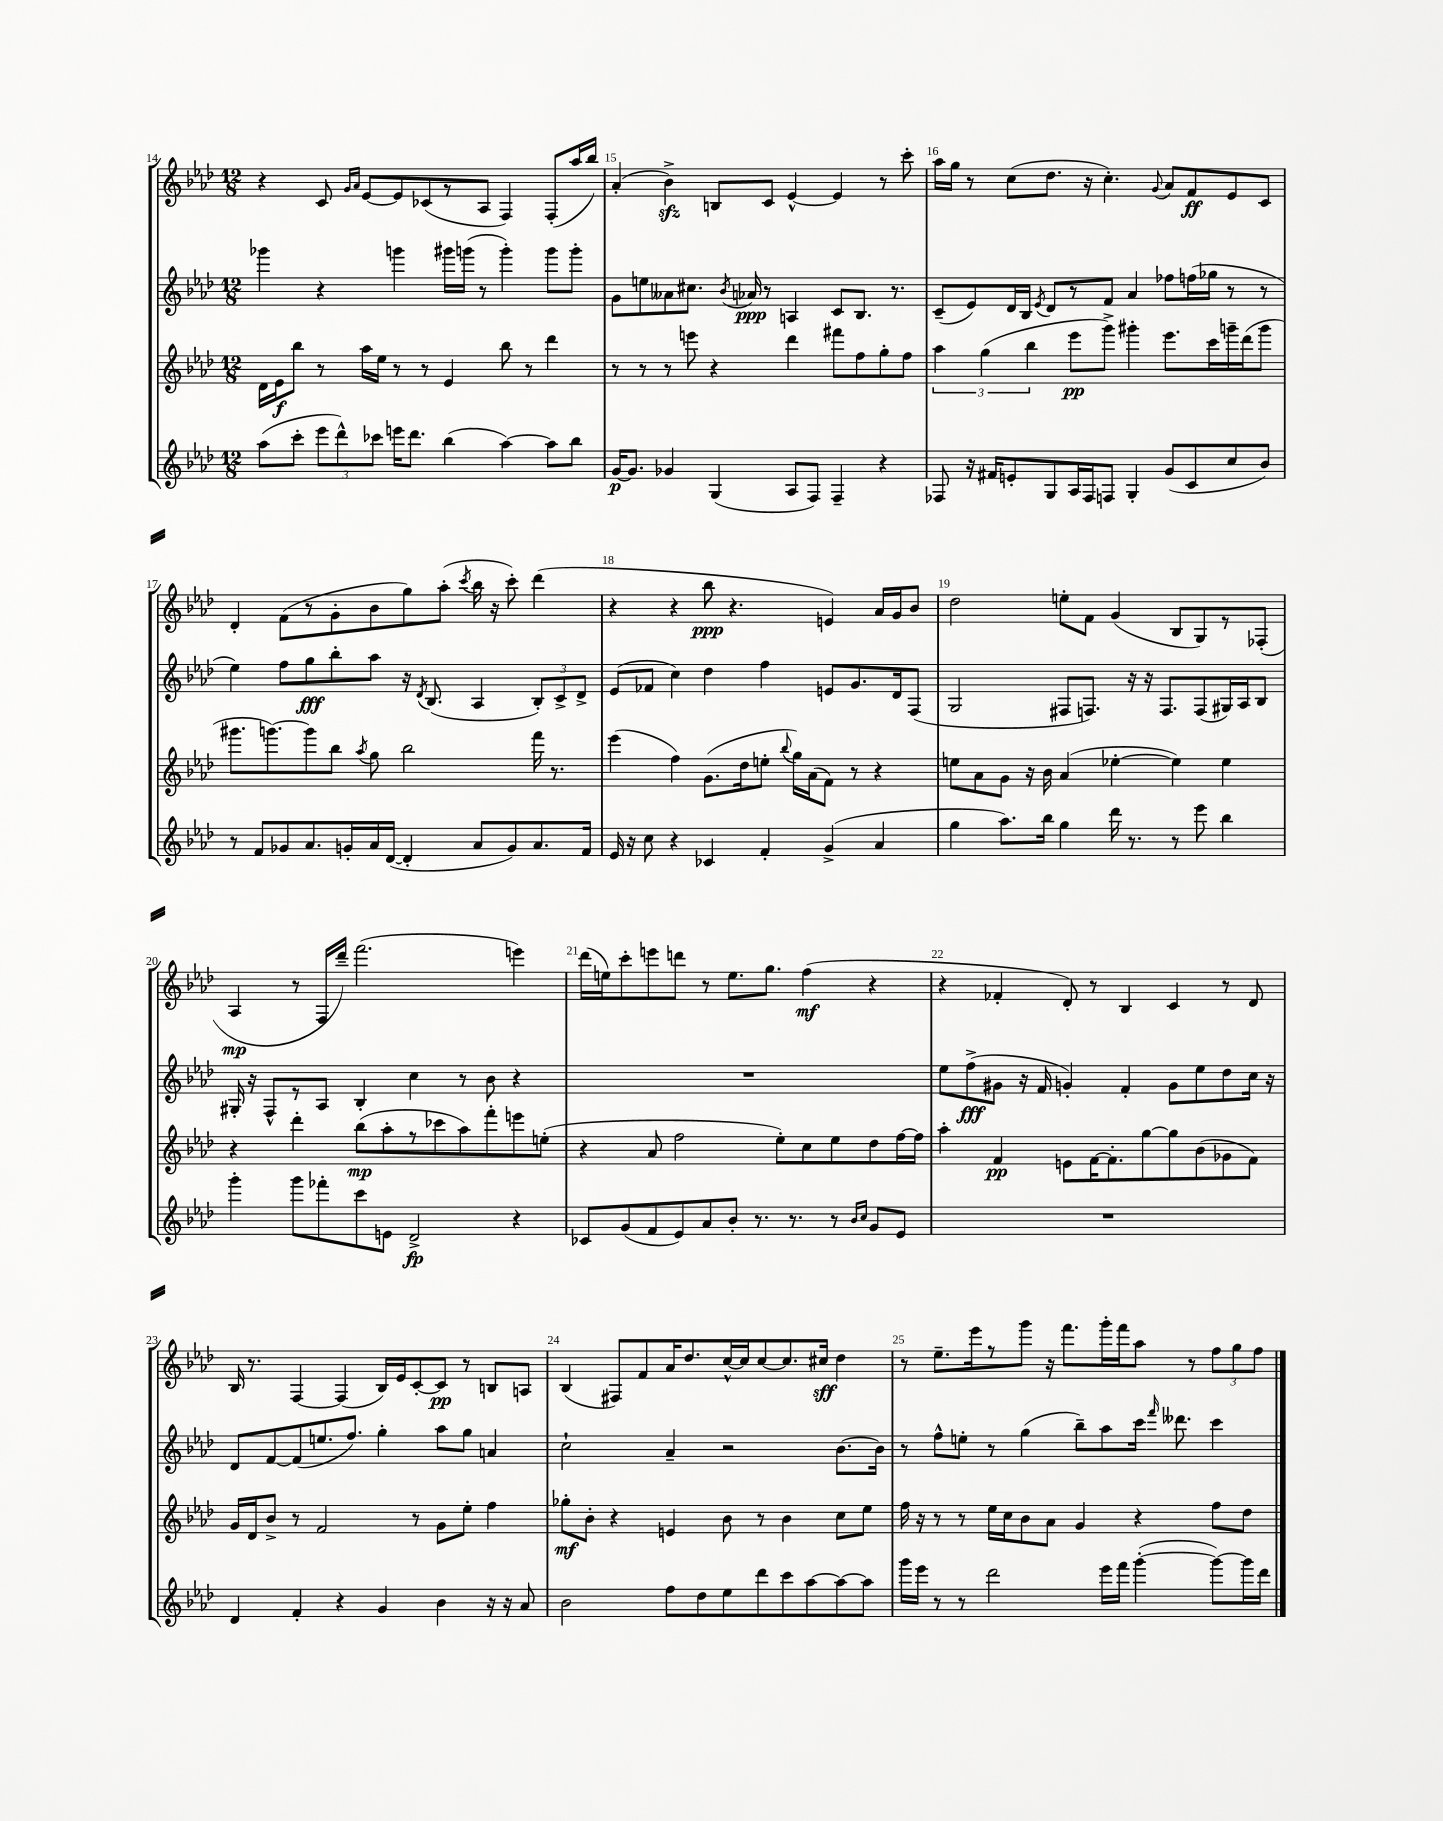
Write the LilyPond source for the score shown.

<<
\new StaffGroup <<
\new Staff = "s0" {
    \clef treble \key aes \major \numericTimeSignature \time 12/8
    \autoBeamOff r4 c'8 \grace { g'16[ aes'16] } ees'8[~ ees'8 ces'8( r8 aes8] f4) f8[-.( aes''16 bes''16]) |
    aes'4-.( bes'4->\sfz) b8[ c'8] ees'4~-^ ees'4 r8 c'''8-. |
    aes''16[ g''16] r8 c''8[( des''8.] r16 c''4.-.) \appoggiatura { g'8 } aes'8[ f'8\ff ees'8 c'8] |
    des'4-. f'8[( r8 g'8-. bes'8 g''8) aes''8]-.( \acciaccatura { c'''8 } bes''16 r16 c'''8-.) des'''4( |
    r4 r4 bes''8\ppp r4. e'4) aes'16[ g'16 bes'8] |
    des''2 e''8[-. f'8] g'4( bes8[ g8) r8 fes8]-.( |
    aes4\mp r8 f16[ des'''16]--) f'''2.( e'''4) |
    des'''16[( e''16) c'''8-. e'''8 d'''8] r8 e''8.[ g''8.] f''4\mf( r4 |
    r4 fes'4-. des'8-.) r8 bes4 c'4 r8 des'8 |
    bes16 r8. f4~ f4( bes16[) ees'16 c'8~-. c'8]\pp r8 b8[ a8] |
    bes4( fis8[) f'8 aes'16 des''8. c''16~-^ c''16 c''8~ c''8. cis''16]\sff des''4 |
    r8 ees''8.[-- ees'''16 r8 g'''8] r16 f'''8.[ g'''16-. f'''16 aes''8] r8 \tuplet 3/2 { f''8[ g''8 f''8] } \bar "|." |
}
\new Staff = "s1" {
    \clef treble \key aes \major \numericTimeSignature \time 12/8
    \autoBeamOff ges'''4 r4 g'''4 gis'''16[ g'''16]( r8 g'''4-.) g'''8[ g'''8]-. |
    g'8[ e''8 aeses'8 cis''8.] \acciaccatura { bes'8 } aes'16\ppp r8 a4 c'8[ bes8.] r8. |
    c'8[--( ees'8) des'16 bes16] \acciaccatura { ees'8 } des'8[ r8 f'8] aes'4 fes''8[ f''16( ges''16] r8 r8 |
    ees''4) f''8[ g''8\fff bes''8-. aes''8] r16 \acciaccatura { des'8 } bes8.( aes4 \tuplet 3/2 { bes8[-.) c'8-> des'8]-> } |
    ees'8[( fes'8] c''4) des''4 f''4 e'8[ g'8. des'16 f8]( |
    g2 fis8[ f8.]) r16 r16 f8.[ f8( gis16) aes16 bes8] |
    gis16-. r16 f8[-^ r8 aes8] bes4-. c''4 r8 bes'8 r4 |
    R1. |
    ees''8[ f''8->\fff( gis'8] r16 f'16 g'4-.) f'4-. g'8[ ees''8 des''8 c''16] r16 |
    des'8[ f'8~ f'8( e''8. f''8.]) g''4-. aes''8[ g''8] a'4 |
    c''2-! aes'4-- r2 bes'8.[~ bes'16] |
    r8 f''8[-^ e''8]-. r8 g''4( bes''8[--) aes''8 c'''16] \grace { f'''16 } deses'''8. c'''4 \bar "|." |
}
\new Staff = "s2" {
    \clef treble \key aes \major \numericTimeSignature \time 12/8
    \autoBeamOff des'16[ ees'16\f bes''8] r8 aes''16[ ees''16] r8 r8 ees'4 bes''8 r8 des'''4 |
    r8 r8 r8 e'''8 r4 des'''4 fis'''8[ f''8 g''8-. f''8] |
    \tuplet 3/2 { aes''4 g''4( bes''4 } ees'''8[\pp g'''8]->) gis'''4-. ees'''8.[ c'''16 g'''16-- des'''16( g'''8] |
    gis'''8.[ g'''8.~) g'''8 bes''8] \acciaccatura { aes''8 } g''8 bes''2 f'''16 r8. |
    ees'''4( f''4) g'8.[( des''16 e''8]-. \appoggiatura { bes''8 } g''16[) aes'16( f'8]) r8 r4 |
    e''8[ aes'8 g'8] r16 bes'16 aes'4( ees''4~-. ees''4) ees''4 |
    r4 des'''4-. bes''8[\mp( aes''8-. r8 ces'''8 aes''8) f'''8-. e'''8 e''8]-.( |
    r4 aes'8 f''2 ees''8[-.) c''8 ees''8 des''8 f''16~ f''16] |
    aes''4-. f'4\pp e'8[ f'16~ f'8.-. g''8~ g''8 bes'8( ges'8 f'8]) |
    g'16[ des'16 bes'8]-> r8 f'2 r8 g'8[ ees''8]-. f''4 |
    ges''8[-.\mf bes'8]-. r4 e'4 bes'8 r8 bes'4 c''8[ ees''8] |
    f''16 r16 r8 r8 ees''16[ c''16 bes'8 aes'8] g'4 r4 f''8[ des''8] \bar "|." |
}
\new Staff = "s3" {
    \clef treble \key aes \major \numericTimeSignature \time 12/8
    \autoBeamOff aes''8[( c'''8]-. \tuplet 3/2 { ees'''8[ des'''8-^) ces'''8] } e'''16[ des'''8.] bes''4( aes''4~) aes''8[ bes''8] |
    g'16[~\p g'8.] ges'4 g4( aes8[ f8]) f4-- r4 |
    fes8 r16 fis'16[ e'8-. g8 aes16 fes16 f8] g4-. g'8[( c'8 c''8 bes'8]) |
    r8 f'8[ ges'8 aes'8. g'16-. aes'16 des'16]~( des'4-. aes'8[ g'8) aes'8. f'16] |
    ees'16 r16 c''8 r4 ces'4 f'4-. g'4->( aes'4 |
    g''4 aes''8.[) bes''16] g''4 des'''16 r8. r8 ees'''8 bes''4 |
    g'''4-. g'''8[ fes'''8-. c'''8 e'8] des'2->\fp r4 |
    ces'8[ g'8( f'8 ees'8) aes'8 bes'8]-. r8. r8. r8 \grace { bes'16[ c''16] } g'8[ ees'8] |
    R1. |
    des'4 f'4-. r4 g'4 bes'4 r16 r16 aes'8 |
    bes'2 f''8[ des''8 ees''8 des'''8 c'''8 aes''8~ aes''8~ aes''8] |
    g'''16[ ees'''16] r8 r8 des'''2 ees'''16[ f'''16] g'''4~-.( g'''8[~) g'''16 des'''16] \bar "|." |
}
>>
>>
\layout { \context { \Score currentBarNumber = #14 \override BarNumber.break-visibility = ##(#f #t #t) barNumberVisibility = #all-bar-numbers-visible } }
